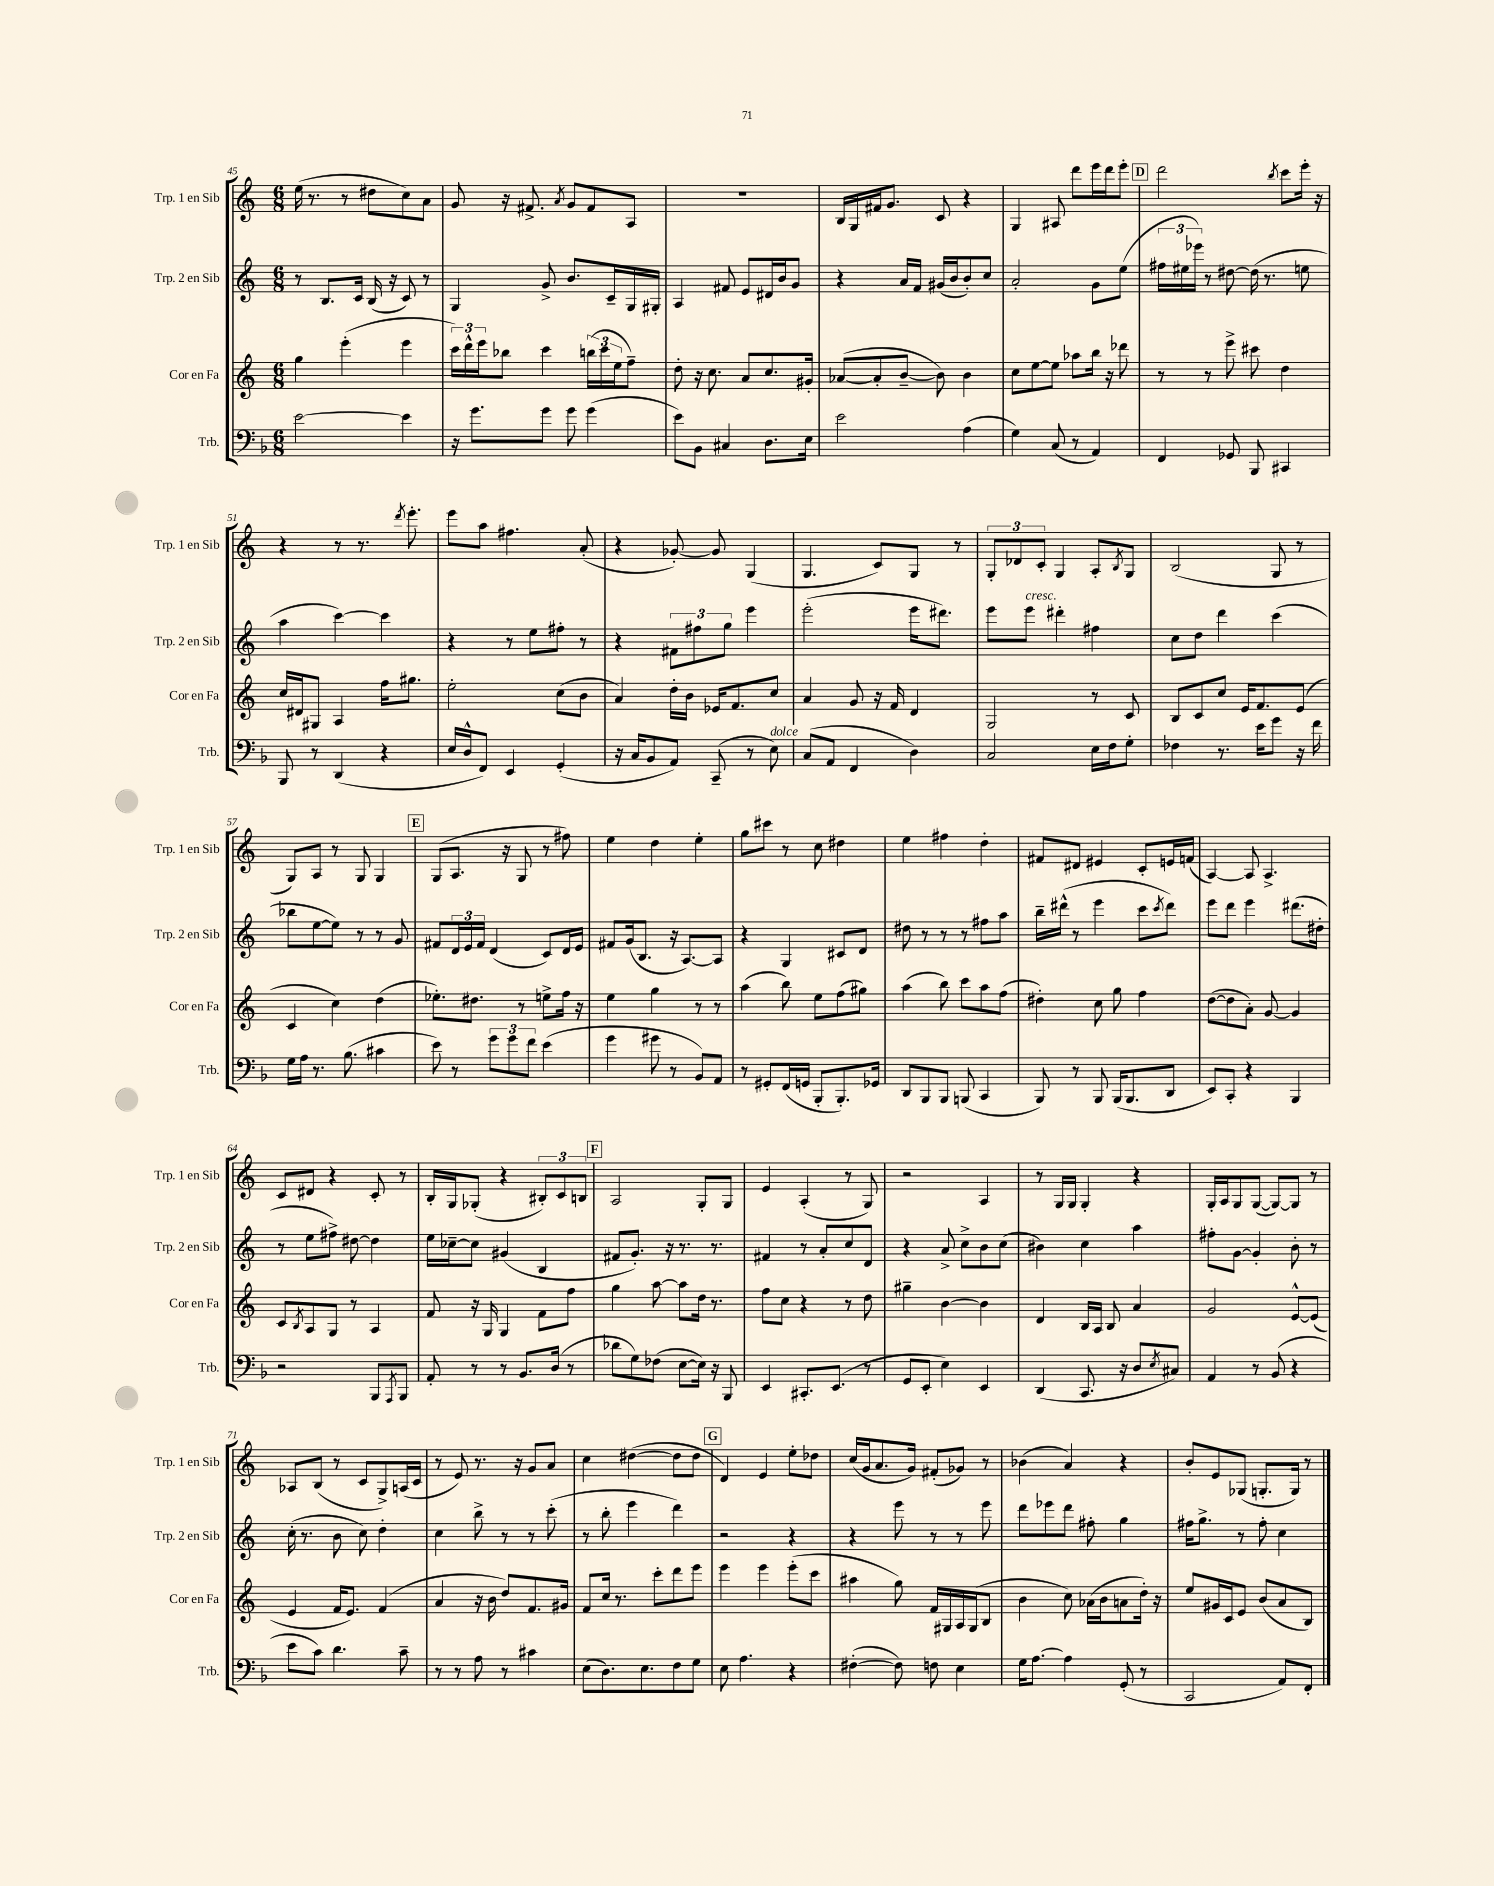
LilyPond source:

<<
\new StaffGroup <<
\new Staff = "s0" \with { instrumentName = "Trp. 1 en Sib" shortInstrumentName = "Trp. 1 en Sib" } {
    \clef treble \key c \major \numericTimeSignature \time 6/8
    e''16( r8. r8 dis''8 c''8) a'8 |
    g'8 r16 fis'8.-> \acciaccatura { a'8 } g'8 fis'8 a8 |
    R2. |
    b16 g16 fis'16 g'8. c'8 r4 |
    g4 ais8 d'''8 e'''16 d'''16 e'''8-. |
    \mark \markup { \box "D" } d'''2 \acciaccatura { b''8 } c'''8 e'''16-. r16 |
    r4 r8 r8. \acciaccatura { d'''8 } e'''8.-. |
    e'''8 a''8 fis''4. a'8-.( |
    r4 ges'8~-.) ges'8 g4( |
    g4. c'8) g8 r8 |
    \tuplet 3/2 { g8-. des'8 c'8-. } g4 a8-. \acciaccatura { b8 } g8 |
    b2( g8 r8 |
    g8) a8 r8 g8 g4 |
    \mark \markup { \box "E" } g8( a8. r16 g8 r8 fis''8) |
    e''4 d''4 e''4-. |
    g''8 cis'''8 r8 c''8 dis''4 |
    e''4 fis''4 d''4-. |
    fis'8 dis'8 eis'4 c'8-. e'16 f'16( |
    a4~) a8 a4.-> |
    c'8 dis'8 r4 c'8-. r8 |
    b16-. g16 ges8-.( r4 \tuplet 3/2 { bis8-.) c'8 b8 } |
    \mark \markup { \box "F" } a2 g8-. g8 |
    e'4 a4-.( r8 g8) |
    r2 a4 |
    r8 g16 g16 g4-. r4 |
    g16-. a16 g8 g8~( g8~) g8 r8 |
    aes8 b8( r8 c'8 g8->) a16( c'16 |
    r8 e'8) r8. r16 g'8 a'8 |
    c''4 dis''4~( dis''8 dis''8 |
    \mark \markup { \box "G" } d'4) e'4 e''8-. des''8 |
    c''16( g'16 a'8. g'16) fis'8-.( ges'8) r8 |
    bes'4( a'4) r4 |
    b'8-. e'8 ges8( g8.-. g16) r8 \bar "|." |
}
\new Staff = "s1" \with { instrumentName = "Trp. 2 en Sib" shortInstrumentName = "Trp. 2 en Sib" } {
    \clef treble \key c \major \numericTimeSignature \time 6/8
    r8 b8. c'16 b16( r16 c'8) r8 |
    g4 g'8-> b'8. c'16-- g16 gis16-. |
    a4 fis'8 e'8 dis'16 b'16 g'8 |
    r4 a'16 f'16 gis'16( b'16 b'8-.) c''8 |
    a'2-. g'8 e''8( |
    \mark \markup { \box "D" } \tuplet 3/2 { fis''16 eis''16 ees'''16) } r8 dis''8~ dis''16( r8. e''8 |
    a''4 c'''4~) c'''4 |
    r4 r8 e''8 fis''8-. r8 |
    r4 \tuplet 3/2 { fis'8 fis''8 g''8 } e'''4 |
    e'''2-.( e'''16 dis'''8.) |
    e'''8 e'''8^\markup { \italic "cresc." } dis'''4-. fis''4 |
    c''8 d''8 d'''4 c'''4( |
    bes''8 e''8~ e''8) r8 r8 g'8 |
    \mark \markup { \box "E" } fis'8 \tuplet 3/2 { d'16 e'16 fis'16 } d'4( c'8) d'16 e'16 |
    fis'8 g'16( b8. r16 a8.~) a8 |
    r4 g4 cis'8 d'8 |
    dis''8 r8 r8 r8 fis''8 a''8 |
    b''16-- dis'''16-^( r8 e'''4 c'''8 \acciaccatura { c'''8 } dis'''8) |
    e'''8 d'''8 e'''4 dis'''8.( dis''16-. |
    r8 e''8 fis''8->) dis''8~ dis''4 |
    e''16 ces''16~-- ces''8 gis'4( b4 |
    \mark \markup { \box "F" } fis'8 g'8.-.) r16 r8. r8. |
    fis'4 r8 a'8-. c''8 d'8 |
    r4 a'8-> c''8-> b'8 c''8( |
    bis'4) c''4 a''4 |
    fis''8-. g'8~ g'4-. b'8-. r8 |
    c''16-.( r8. b'8 c''8) d''4-. |
    c''4 b''8-> r8 r8 c'''8-.( |
    r8 b''8-. e'''4 d'''4) |
    \mark \markup { \box "G" } r2 r4 |
    r4 e'''8 r8 r8 e'''8 |
    d'''8 ees'''8 d'''8 fis''8-. g''4 |
    fis''16 g''8.-> r8 fis''8-. c''4 \bar "|." |
}
\new Staff = "s2" \with { instrumentName = "Cor en Fa" shortInstrumentName = "Cor en Fa" } {
    \clef treble \key c \major \numericTimeSignature \time 6/8
    g''4 e'''4-.( e'''4 |
    \tuplet 3/2 { c'''16) d'''16-^ e'''16 } bes''8 c'''4 \tuplet 3/2 { b''16( c'''16 e''16 } f''8--) |
    d''8-. r16 c''8. a'8 c''8. gis'16-. |
    aes'8~( aes'8-. b'8~-- b'8) b'4 |
    c''8 e''8~ e''8 aes''8 b''16 r16 des'''8 |
    \mark \markup { \box "D" } r8 r8 e'''8-> cis'''8 d''4 |
    c''16 dis'16 gis8 a4 f''16 gis''8. |
    e''2-. c''8( b'8 |
    a'4) d''16-. b'16 ees'16 f'8. c''8 |
    a'4 g'8 r16 f'16 d'4 |
    g2 r8 c'8 |
    b8 c'8 c''8 e'16 f'8. e'8( |
    c'4 c''4) d''4( |
    \mark \markup { \box "E" } ees''8.-.) dis''8. r8 e''8-> f''16 r16 |
    e''4 g''4 r8 r8 |
    a''4( b''8) e''8 f''8( gis''8) |
    a''4( b''8) c'''8 a''8 f''8( |
    dis''4-.) c''8 g''8 f''4 |
    d''8~( d''8 a'8-.) g'8~ g'4 |
    c'8 \acciaccatura { b8 } a8 g8 r8 a4 |
    f'8 r16 g16 g4 f'8 f''8 |
    \mark \markup { \box "F" } g''4 a''8~ a''8 d''16 r8. |
    f''8 c''8 r4 r8 d''8 |
    gis''4-- b'4~ b'4 |
    d'4 b16 a16 b8 a'4 |
    g'2 e'8~-^ e'8( |
    e'4 f'16 e'8.) f'4( |
    a'4 r16 b'16 d''8) f'8. gis'16 |
    f'8 c''16 r8. c'''8-. d'''8 e'''8 |
    \mark \markup { \box "G" } e'''4 e'''4 e'''8-.( c'''8 |
    ais''4 g''8) f'16 gis16 a16 gis16( b8 |
    b'4 c''8) aes'16( b'16 a'8 d''16-.) r16 |
    e''8 gis'16 c'16 e'8 b'8( a'8 b8) \bar "|." |
}
\new Staff = "s3" \with { instrumentName = "Trb." shortInstrumentName = "Trb." } {
    \clef bass \key f \major \numericTimeSignature \time 6/8
    e'2~ e'4 |
    r16 g'8. g'8 g'8 g'4( |
    e'8) bes,8 cis4 d8. e16 |
    e'2 a4( |
    g4) c8( r8 a,4) |
    \mark \markup { \box "D" } f,4 ges,8 bes,,8 cis,4 |
    bes,,8 r8 d,4( r4 |
    e16 d16-^ f,8) e,4 g,4-.( |
    r16 c16 bes,8 a,8) c,8--( r8 e8^\markup { \italic "dolce" }) |
    c8( a,8 f,4 d4) |
    c2 e16 f16 g8-. |
    fes4 r8. e'16 g'8 r16 f'16 |
    g16 a16 r8. bes8.( cis'4 |
    \mark \markup { \box "E" } e'8) r8 \tuplet 3/2 { g'8 g'8 f'8 } e'4( |
    g'4 gis'8 r8 bes,8) a,8 |
    r8 gis,8-. f,16( g,16 bes,,8-. bes,,8.-.) ges,16 |
    d,8 bes,,8 bes,,8 b,,8( c,4 |
    bes,,8) r8 bes,,8 bes,,16( bes,,8. d,8 |
    e,8) c,8-. r4 bes,,4 |
    r2 bes,,8 \acciaccatura { a,,8 } bes,,8 |
    a,8-. r8 r8 bes,8. d16( r8 |
    \mark \markup { \box "F" } des'8 g8) fes8( e8~ e16) r16 bes,,8 |
    e,4 cis,8.-. e,8.( r8 |
    g,8 e,8-. e4) e,4 |
    d,4( c,8. r16 d8 \acciaccatura { e8 } cis8) |
    a,4 r8 bes,8( r4 |
    e'8 c'8) d'4. c'8-- |
    r8 r8 a8 r8 cis'4 |
    e8( d8.) e8. f8 g8 |
    \mark \markup { \box "G" } e8 a4. r4 |
    fis4~-.( fis8) f8 e4 |
    g16 a8.~ a4 g,8-.( r8 |
    c,2 a,8) f,8-. \bar "|." |
}
>>
>>
\layout { \context { \Score currentBarNumber = #45 } }
